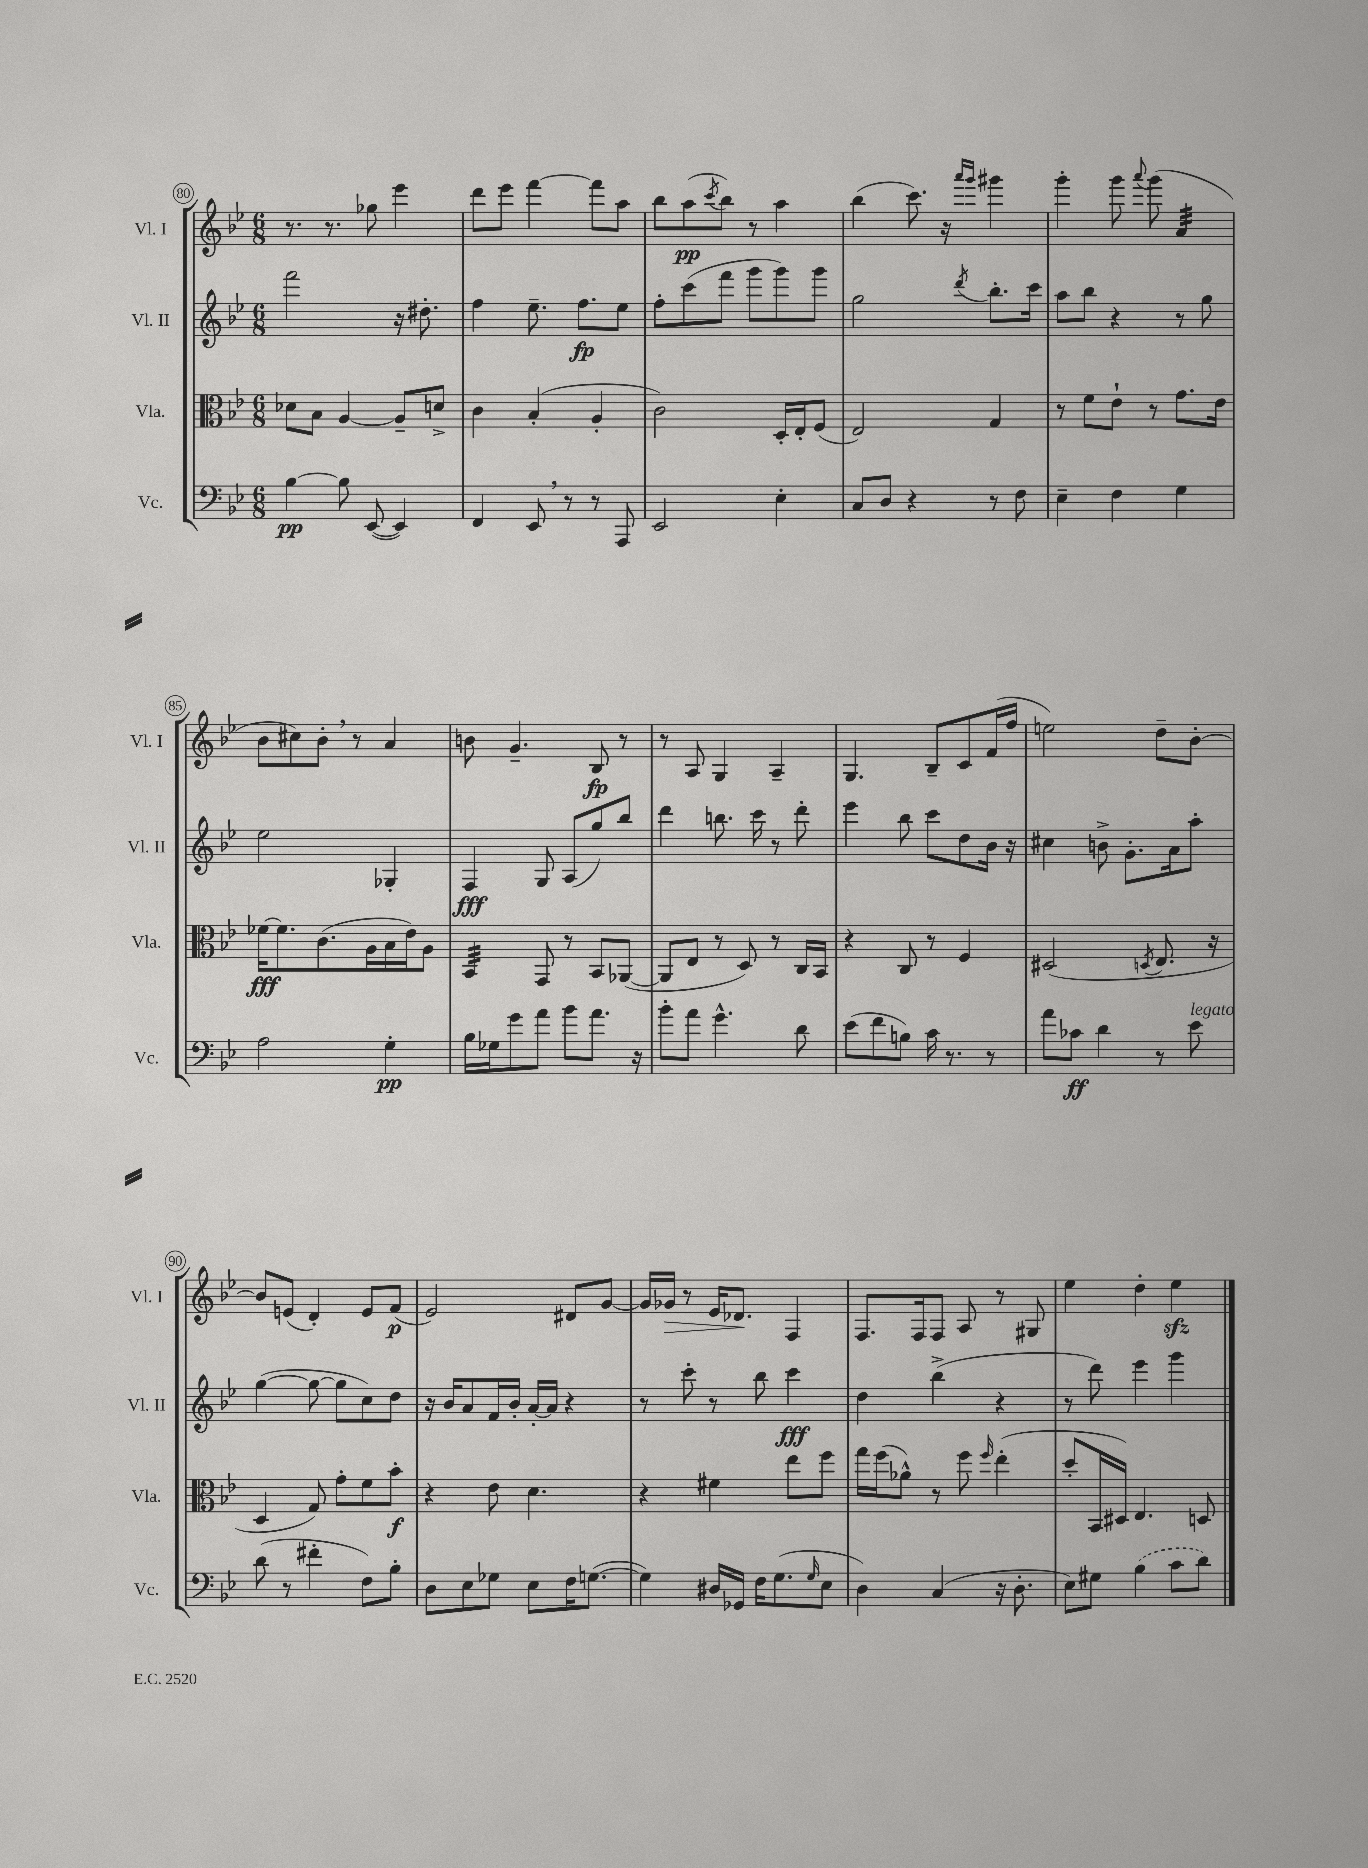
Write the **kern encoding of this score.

**kern	**kern	**kern	**kern
*staff4	*staff3	*staff2	*staff1
*clefF4	*clefC3	*clefG2	*clefG2
*k[b-e-]	*k[b-e-]	*k[b-e-]	*k[b-e-]
*M6/8	*M6/8	*M6/8	*M6/8
[4B-	8d-	2fff	8.r
.	8B-	.	.
.	.	.	8.r
8B-]	[4A	.	.
([8EE-	.	.	8gg-
4EE-])	8A~]	16r	4eee-
.	.	8.dd#'	.
.	8d^	.	.
=	=	=	=
4FF	4c	4ff	8ddd
.	.	.	8eee-
8EE-	(4B-'	8.ee-~	[4fff
8r	.	.	.
.	.	8.ff	.
8r	4A'	.	8fff]
8AAA	.	8ee-	8aa
=	=	=	=
2EE-	2c)	8ff'	8bb-
.	.	(8ccc	(8aa
.	.	.	8qccc
.	.	8fff	8bb-)
.	.	8ggg	8r
4E-'	16D'	8ggg)	4aa
.	16E-'	.	.
.	(8F	8ggg	.
=	=	=	=
8C	2E-)	2gg	(4bb-
8D	.	.	.
4r	.	.	8.ccc)
.	.	.	16r
.	.	.	16qqaaa
.	.	8qddd	16qqggg
8r	4G	8.bb-'	4ggg#
8F	.	.	.
.	.	16ccc	.
=	=	=	=
4E-~	8r	8aa	4ggg'
.	8f	8bb-	.
4F	8e-`	4r	8ggg
.	.	.	8qqaaa
.	8r	.	(8ggg
4G	8.g	8r	4a
.	.	8gg	.
.	16e-	.	.
=	=	=	=
2A	[16f-	2ee-	8b-
.	8.f-]	.	.
.	.	.	8cc#)
.	(8.c	.	8b-'
.	.	.	8r
.	16A	.	.
4G'	16B-	4G-'	4a
.	16e-)	.	.
.	8A	.	.
=	=	=	=
16B-	4BB-	4F	8b
16G-	.	.	.
8g	.	.	4.g~
8a	8GG	8G	.
8b-	8r	(8A	.
8.a	8BB-	8gg)	8B-
.	([8AA-	8bb-	8r
16r	.	.	.
=	=	=	=
8b-'	8AA-]	4ddd	8r
8a	8E-	.	8A
4.g^^	8r	8.bb	4G
.	8D)	.	.
.	.	16ccc	.
.	8r	8r	4A~
8d	16C	8ddd'	.
.	16BB-	.	.
=	=	=	=
(8e-	4r	4eee-	4.G
8f	.	.	.
8B)	8C	8bb-	.
16c	8r	8ccc	8B-~
8.r	.	.	.
.	4F	8dd	8c
8r	.	16b-	(16f
.	.	16r	16ff
=	=	=	=
8a	(2D#	4cc#	2ee)
8c-	.	.	.
4d	.	8b^	.
.	.	8.g'	.
.	8qD	.	.
8r	8.E-	.	8dd~
.	.	16a	.
8e-	.	8aa'	[8b-'
.	16r	.	.
=	=	=	=
(8d	4D	([4gg	8b-]
8r	.	.	(8e
4f#'	8G)	8gg_	4d')
.	8g'	8gg]	.
8F)	8f	8cc)	8e
8B-'	8b-'	8dd	(8f
=	=	=	=
8D	4r	16r	2e-)
.	.	16b-	.
8E-	.	8a	.
8G-	8e-	16f	.
.	.	16b-'	.
8E-	4.d	[16a'	.
.	.	16a]	.
16F	.	4r	8d#
([8.G	.	.	.
.	.	.	[8g
=	=	=	=
4G])	4r	8r	16g]
.	.	.	16g-
.	.	8ccc'	8r
16D#	4f#	8r	16e-
16GG-	.	.	8.d-
16F	.	8bb-	.
(8.G	.	.	.
.	8ee-	4ccc	4F
16qqG	.	.	.
8E-	8ff	.	.
=	=	=	=
4D)	16gg	4dd	8.F
.	(16ff	.	.
.	8a-^^)	.	.
.	.	.	16F
(4C	8r	(4bb-^	8F
.	8ff	.	8A
.	16qqff	.	.
16r	(4ee-'	4r	8r
8.D'	.	.	.
.	.	.	8G#
=	=	=	=
8E-)	8dd'	8r	4ee-
8G#	16BB-	8ddd)	.
.	16D#)	.	.
(4B-	4.E-	4eee-	4dd'
8c	.	4ggg	4ee-
8d)	8D	.	.
==	==	==	==
*-	*-	*-	*-
